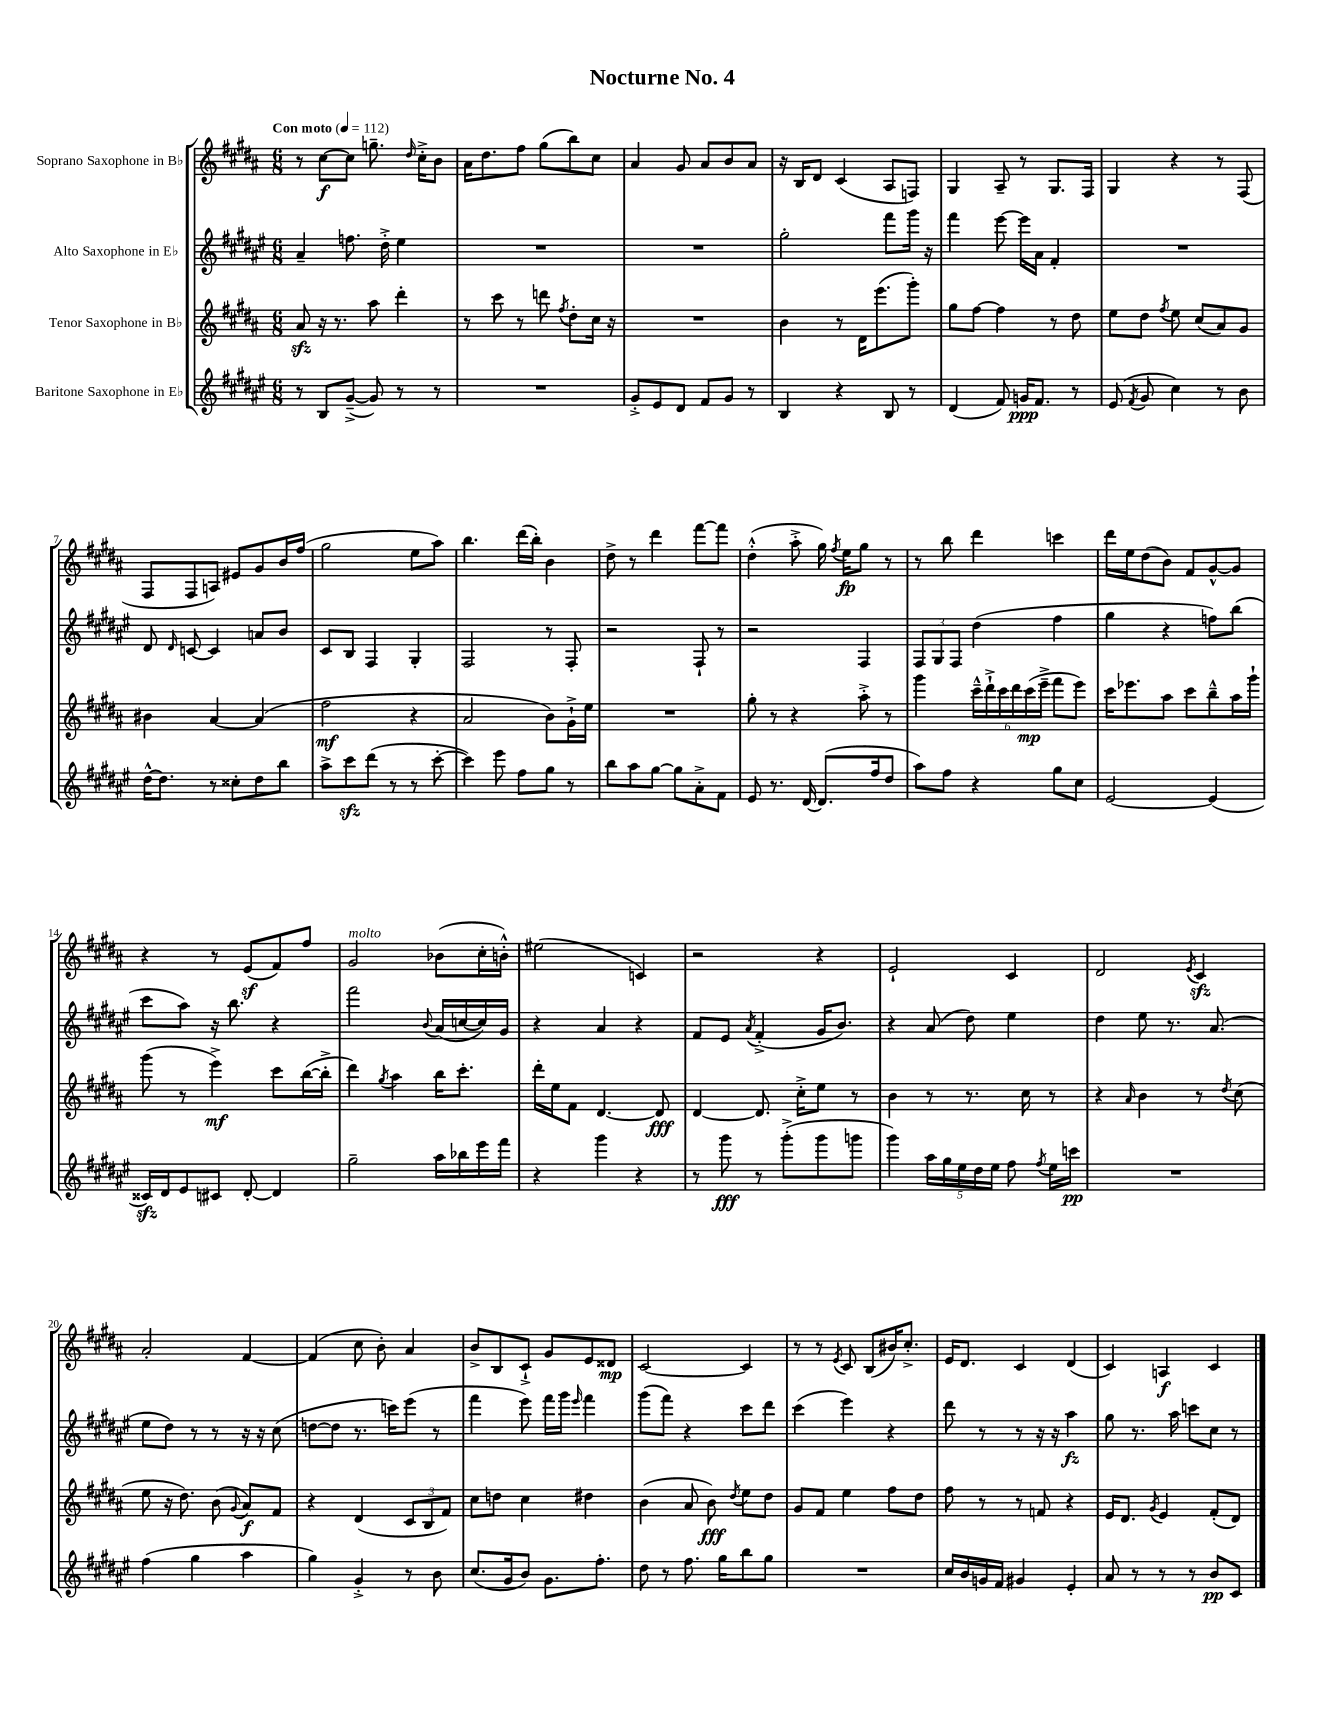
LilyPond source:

\header { title = "Nocturne No. 4" }
<<
\new StaffGroup <<
\new Staff = "s0" \with { instrumentName = "Soprano Saxophone in Bb" } {
    \clef treble \key b \major \numericTimeSignature \time 6/8 \tempo "Con moto" 4 = 112
    \autoBeamOff r8 cis''8[~\f cis''8] g''8.-- \grace { dis''16 } cis''16[-.-> b'8] |
    ais'16[ dis''8. fis''8] gis''8[( b''8) cis''8] |
    ais'4 gis'8 ais'8[ b'8 ais'8] |
    r16 b16[ dis'8] cis'4( ais8[ f8]) |
    gis4 ais8-- r8 gis8.[ fis16] |
    gis4 r4 r8 fis8( |
    fis8[ fis8 a8]) eis'8[ gis'8 b'16 fis''16]( |
    gis''2 e''8[ ais''8]) |
    b''4. dis'''16[( b''16]-.) b'4 |
    dis''8-> r8 dis'''4 fis'''8[~ fis'''8] |
    dis''4-.-^( ais''8-.-> gis''16) \acciaccatura { fis''8 } e''16[\fp gis''8] r8 |
    r8 b''8 dis'''4 c'''4 |
    dis'''16[ e''16 dis''8( b'8]) fis'8[ gis'8~-^ gis'8] |
    r4 r8 e'8[\sf( fis'8) fis''8] |
    gis'2^\markup { \italic "molto" } bes'8[( cis''16-. b'16]-.-^) |
    eis''2( c'4) |
    r2 r4 |
    e'2-! cis'4 |
    dis'2 \acciaccatura { e'8 } cis'4\sfz |
    ais'2-. fis'4~ |
    fis'4( cis''8 b'8-.) ais'4 |
    b'8[-> b8 cis'8]-!-> gis'8[ e'8 disis'8]\mp |
    cis'2~ cis'4 |
    r8 r8 \acciaccatura { e'8 } cis'8 b8[( bis'16) cis''8.]-.-> |
    e'16[ dis'8.] cis'4 dis'4( |
    cis'4) a4\f cis'4 \bar "|." |
}
\new Staff = "s1" \with { instrumentName = "Alto Saxophone in Eb" } {
    \clef treble \key fis \major \numericTimeSignature \time 6/8
    \autoBeamOff ais'4-- f''8. dis''16-.-> eis''4 |
    R2. |
    R2. |
    gis''2-. fis'''8[ gis'''16] r16 |
    fis'''4 eis'''8~ eis'''16[ ais'16] fis'4-. |
    R2. |
    dis'8 \grace { dis'16 } c'8~ c'4 a'8[ b'8] |
    cis'8[ b8] fis4 gis4-. |
    fis2 r8 fis8-. |
    r2 fis8-! r8 |
    r2 fis4 |
    \tuplet 3/2 { fis8[ gis8 fis8] } dis''4( fis''4 |
    gis''4 r4 f''8[) b''8]( |
    cis'''8[ ais''8]) r16 b''8. r4 |
    fis'''2 \appoggiatura { b'8 } ais'16[( c''16~ c''16) gis'16] |
    r4 ais'4 r4 |
    fis'8[ eis'8] \acciaccatura { ais'8 } fis'4-.->( gis'16[ b'8.]) |
    r4 ais'8( dis''8) eis''4 |
    dis''4 eis''8 r8. ais'8.( |
    eis''8[ dis''8]) r8 r8 r16 r16 cis''8( |
    d''8[~ d''8] r8. c'''16[) eis'''8]( r8 |
    fis'''4 eis'''8) fis'''16[ gis'''16] \grace { eis'''16 } fis'''4 |
    gis'''8[( fis'''8]) r4 cis'''8[ dis'''8] |
    cis'''4( eis'''4) r4 |
    dis'''8 r8 r8 r16 r16 ais''4\fz |
    gis''8 r8. ais''16 c'''8[ cis''8] r8 \bar "|." |
}
\new Staff = "s2" \with { instrumentName = "Tenor Saxophone in Bb" } {
    \clef treble \key b \major \numericTimeSignature \time 6/8
    \autoBeamOff ais'8\sfz r16 r8. ais''8 dis'''4-. |
    r8 cis'''8 r8 d'''8 \acciaccatura { fis''8 } dis''8[-. cis''16] r16 |
    R2. |
    b'4 r8 dis'16[ e'''8.( gis'''8]-.) |
    gis''8[ fis''8]~ fis''4 r8 dis''8 |
    e''8[ dis''8] \acciaccatura { fis''8 } e''8 cis''8[( ais'8) gis'8] |
    bis'4 ais'4~ ais'4( |
    fis''2\mf r4 |
    ais'2 b'8[) gis'16-!-> e''16] |
    R2. |
    gis''8-. r8 r4 ais''8-.-> r8 |
    gis'''4 \tuplet 6/4 { cis'''16[---^ dis'''16-!-> cis'''16 dis'''16 cis'''16\mp( e'''16]---> } fis'''8[ e'''8]) |
    cis'''16[ ees'''8. ais''8] cis'''8[ b''8---^ ais''16 gis'''16]-! |
    gis'''8( r8 e'''4->\mf) cis'''8[ b''16~( b''16]-.-> |
    dis'''4) \acciaccatura { gis''8 } ais''4 b''16[ cis'''8.]-. |
    dis'''16[-. e''16 fis'8] dis'4.~ dis'8\fff |
    dis'4~ dis'8. cis''16[-.-> e''8] r8 |
    b'4 r8 r8. cis''16 r8 |
    r4 \grace { ais'16 } b'4 r8 \acciaccatura { dis''8 } cis''8( |
    e''8 r16 dis''8.) b'8( \appoggiatura { gis'8 } ais'8[\f) fis'8] |
    r4 dis'4( \tuplet 3/2 { cis'8[ b8 fis'8]) } |
    cis''8[ d''8] cis''4 dis''4 |
    b'4( ais'8 b'8\fff) \acciaccatura { dis''8 } e''8[ dis''8] |
    gis'8[ fis'8] e''4 fis''8[ dis''8] |
    fis''8 r8 r8 f'8 r4 |
    e'16[ dis'8.] \acciaccatura { gis'8 } e'4 fis'8[-.( dis'8]) \bar "|." |
}
\new Staff = "s3" \with { instrumentName = "Baritone Saxophone in Eb" } {
    \clef treble \key fis \major \numericTimeSignature \time 6/8
    \autoBeamOff r8 b8[ gis'8]~--->( gis'8) r8 r8 |
    R2. |
    gis'8[-.-> eis'8 dis'8] fis'8[ gis'8] r8 |
    b4 r4 b8 r8 |
    dis'4( fis'8) g'16[\ppp fis'8.] r8 |
    eis'8( \acciaccatura { fis'8 } gis'8 cis''4) r8 b'8 |
    dis''16[~-^ dis''8.] r8 cisis''8[-. dis''8 b''8] |
    ais''8[-> cis'''8\sfz dis'''8]( r8 r8 cis'''8~-. |
    cis'''4) eis'''8 fis''8[ gis''8] r8 |
    b''8[ ais''8 gis''8]~ gis''8[ ais'8-.-> fis'8] |
    eis'8 r8. dis'16~ dis'8.[( fis''16 dis''8] |
    ais''8[) fis''8] r4 gis''8[ cis''8] |
    eis'2~ eis'4( |
    cisis'16[\sfz) dis'16 eis'8 cis'8] dis'8~-. dis'4 |
    gis''2-- ais''16[ bes''16 eis'''16 fis'''16] |
    r4 gis'''4 r4 |
    r8 gis'''8\fff r8 gis'''8[-.->( gis'''8 g'''8] |
    gis'''4) \tuplet 5/4 { ais''16[ gis''16 eis''16 dis''16 eis''16] } fis''8 \acciaccatura { fis''8 } eis''16[ c'''16]\pp |
    R2. |
    fis''4( gis''4 ais''4 |
    gis''4) gis'4-.-> r8 b'8 |
    cis''8.[( gis'16 b'8]) gis'8.[ fis''8.]-. |
    dis''8 r8 fis''8. gis''16[ b''8 gis''8] |
    R2. |
    cis''16[ b'16 g'16 fis'16] gis'4 eis'4-. |
    ais'8 r8 r8 r8 b'8[\pp cis'8] \bar "|." |
}
>>
>>
